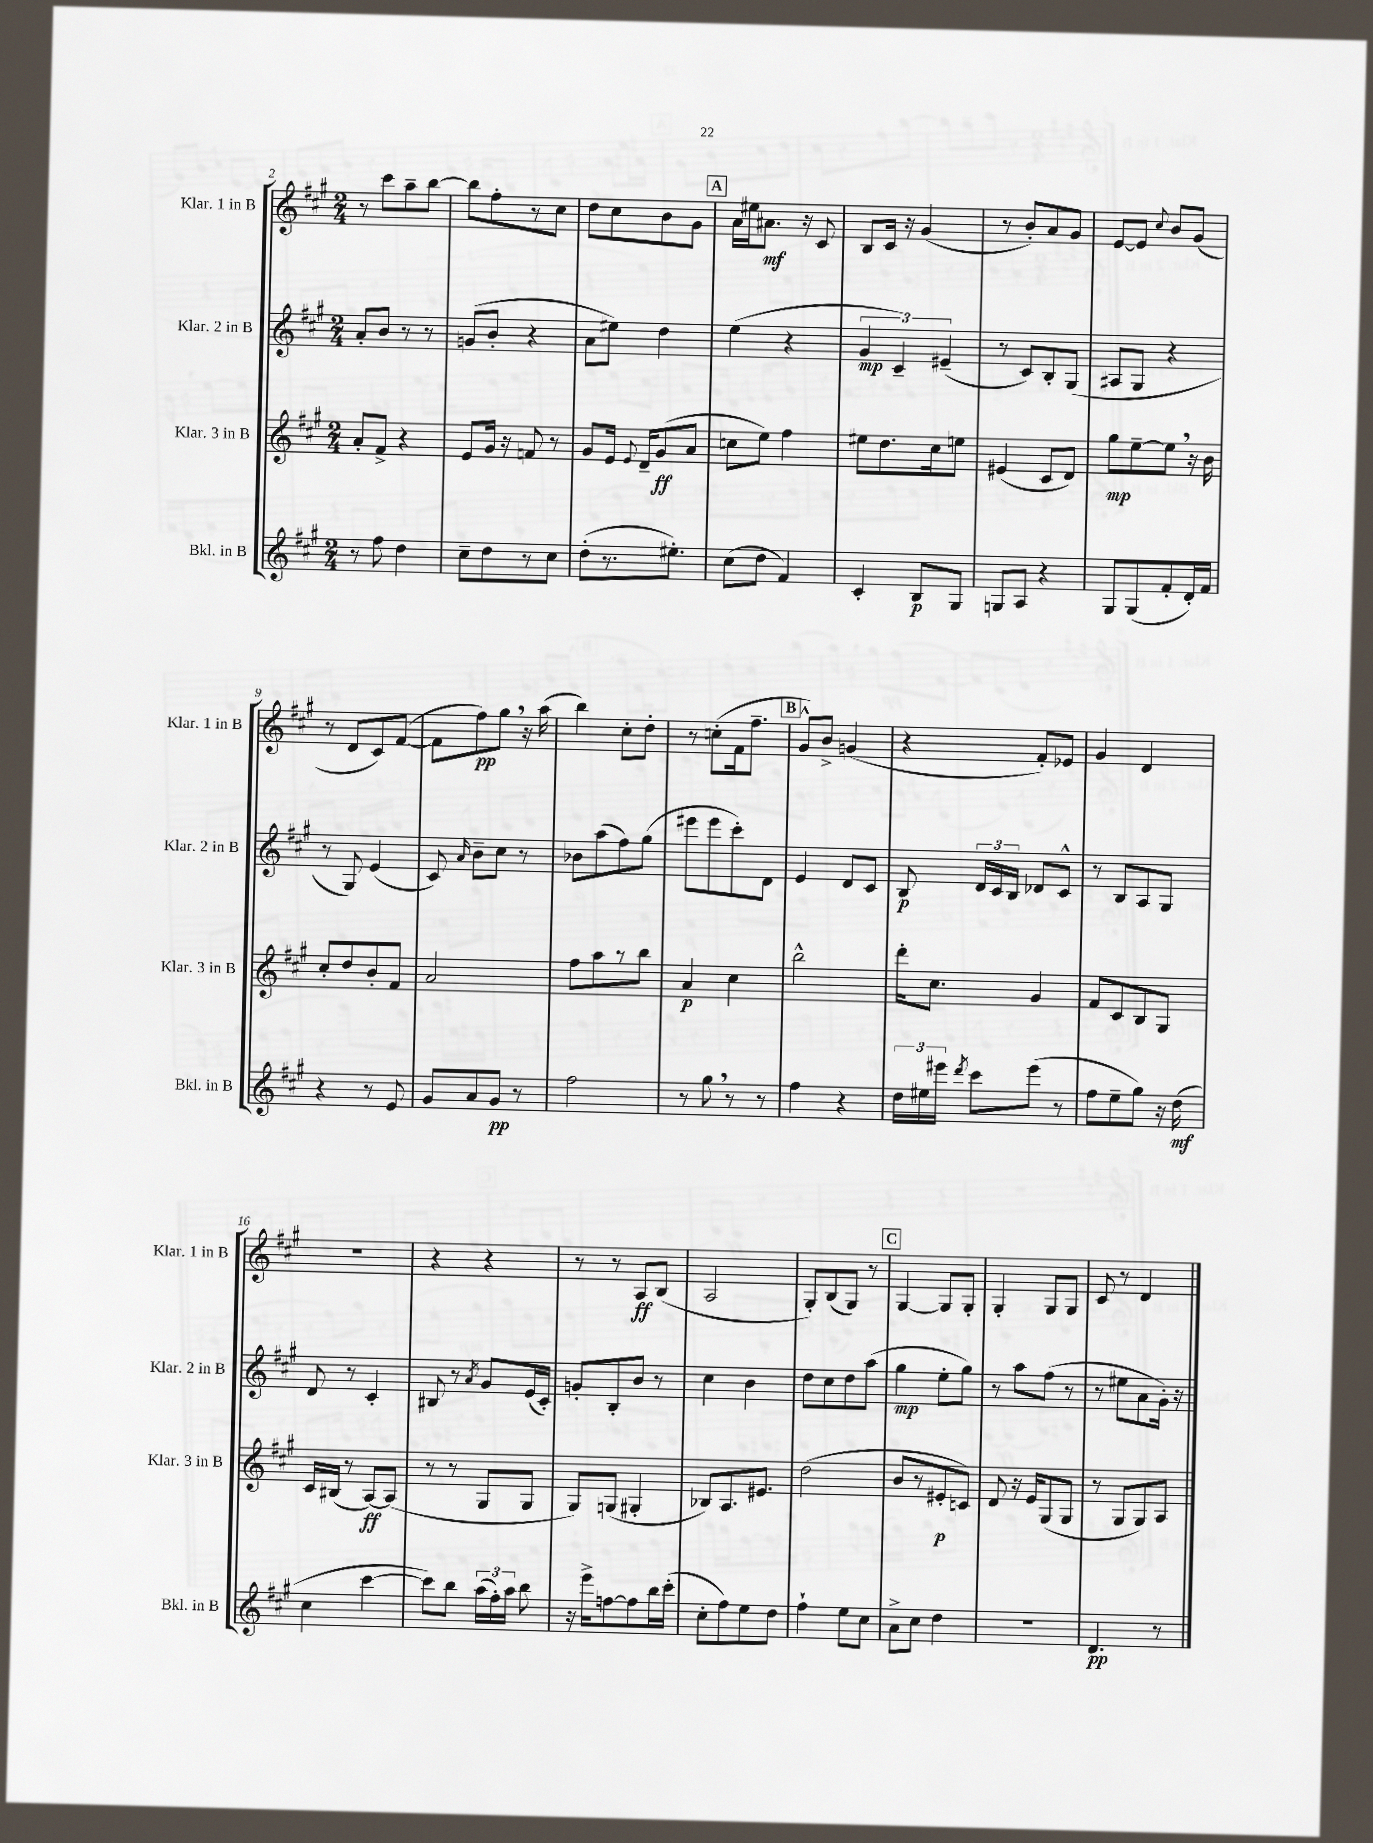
<<
\new StaffGroup <<
\new Staff = "s0" \with { instrumentName = "Klar. 1 in B" shortInstrumentName = "Klar. 1 in B" } {
    \clef treble \key a \major \numericTimeSignature \time 2/4
    \autoBeamOff r8 cis'''8[ a''8-- b''8]~ |
    b''8[ fis''8-. r8 cis''8] |
    d''8[ cis''8 b'8 gis'8] |
    \mark \markup { \box "A" } a'16[ eis''16 ais'8.]\mf r16 cis'8 |
    b8[ cis'16] r16 gis'4( |
    r8 b'8[-.) a'8 gis'8] |
    e'8[~ e'8] \appoggiatura { cis''8 } b'8[ gis'8]( |
    r8 d'8[ cis'8) fis'8]~( |
    fis'8[ fis''8\pp) gis''8] \breathe r16 a''16( |
    b''4) cis''8[-. d''8]-. |
    r8 c''8[-.( fis'16 fis''8.]-- |
    \mark \markup { \box "B" } gis'8[-^) b'8]-> g'4( |
    r4 fis'8[-.) ees'8] |
    gis'4 d'4 |
    r2 |
    r4 r4 |
    r8 r8 a8[\ff b8]( |
    a2 |
    gis8[-.) b8( gis8]) r8 |
    \mark \markup { \box "C" } gis4~ gis8[ gis8]-. |
    gis4-. gis8[ gis8] |
    cis'8 r8 d'4 \bar "|." |
}
\new Staff = "s1" \with { instrumentName = "Klar. 2 in B" shortInstrumentName = "Klar. 2 in B" } {
    \clef treble \key a \major \numericTimeSignature \time 2/4
    \autoBeamOff a'8[-. b'8] r8 r8 |
    g'8[( b'8]-. r4 |
    a'8[ eis''8]) d''4 |
    \mark \markup { \box "A" } e''4( r4 |
    \tuplet 3/2 { gis'4\mp cis'4--) eis'4--( } |
    r8 cis'8[) b8-. gis8]( |
    ais8[ gis8] r4 |
    r8 gis8) e'4( |
    cis'8) \grace { a'16 } b'8[-- cis''8] r8 |
    bes'8[ a''8( fis''8) gis''8]( |
    eis'''8[ eis'''8 cis'''8-.) d'8] |
    \mark \markup { \box "B" } e'4 d'8[ cis'8] |
    b8\p \tuplet 3/2 { d'16[ cis'16 b16] } des'8[ cis'8]-^ |
    r8 b8[ a8 gis8] |
    d'8 r8 cis'4-. |
    bis8 r8 \acciaccatura { a'8 } gis'8[ e'16( cis'16]-.) |
    g'8[-. b8-. b'8] r8 |
    cis''4 b'4 |
    d''8[ cis''8 d''8 a''8]( |
    \mark \markup { \box "C" } gis''4\mp e''8[-. gis''8]) |
    r8 a''8[ fis''8]( r8 |
    r8 eis''8[ a'8 gis'16]-.) r16 \bar "|." |
}
\new Staff = "s2" \with { instrumentName = "Klar. 3 in B" shortInstrumentName = "Klar. 3 in B" } {
    \clef treble \key a \major \numericTimeSignature \time 2/4
    \autoBeamOff a'8[-. fis'8]-> r4 |
    e'8[ gis'16] r16 f'8 r8 |
    gis'8[ e'16] \appoggiatura { e'8 } d'16[-- gis'8\ff( a'8] |
    \mark \markup { \box "A" } c''8[ e''8]) fis''4 |
    eis''8[ d''8. cis''16 e''8] |
    eis'4( cis'8[ d'8]) |
    gis''8[\mp e''8~-- e''8] \breathe r16 b'16 |
    cis''8[-. d''8 b'8-. fis'8] |
    a'2 |
    fis''8[ a''8 r8 b''8] |
    a'4\p cis''4 |
    \mark \markup { \box "B" } b''2-^ |
    d'''16[-. cis''8.] gis'4 |
    fis'8[ cis'8 b8 gis8] |
    cis'16[ bis16]( r8 a8[~\ff) a8]( |
    r8 r8 gis8[ gis8] |
    gis8[) g8]( gis4-. |
    bes8[) a8. eis'8.] |
    d''2( |
    \mark \markup { \box "C" } b'8[ r8 eis'8-.\p c'8]) |
    d'8 r16 e'16[ gis8( gis8] |
    r8 gis8[ gis8) a8] \bar "|." |
}
\new Staff = "s3" \with { instrumentName = "Bkl. in B" shortInstrumentName = "Bkl. in B" } {
    \clef treble \key a \major \numericTimeSignature \time 2/4
    \autoBeamOff r8 fis''8 d''4 |
    cis''8[-- d''8 r8 cis''8] |
    d''8[-.( r8. eis''8.]-.) |
    \mark \markup { \box "A" } cis''8[( d''8] fis'4) |
    cis'4-. b8[\p gis8] |
    g8[ a8] r4 |
    gis8[ gis8( fis'8-. d'16-.) fis'16] |
    r4 r8 e'8 |
    gis'8[ a'8 gis'8]\pp r8 |
    fis''2 |
    r8 gis''8 \breathe r8 r8 |
    \mark \markup { \box "B" } fis''4 r4 |
    \tuplet 3/2 { d''16[ eis''16 eis'''16] } \acciaccatura { d'''8 } cis'''8[ eis'''8]( r8 |
    fis''8[ e''8-- gis''8]) r16 d''16\mf( |
    cis''4 cis'''4~ |
    cis'''8[) b''8] \tuplet 3/2 { a''16[( fis''16-.) a''16] } b''8 |
    r16 e'''16[-> f''8~ f''8 b''16 cis'''16]-.( |
    cis''8[-. fis''8) e''8 d''8] |
    fis''4-! e''8[ cis''8] |
    \mark \markup { \box "C" } a'8[-> cis''8] d''4 |
    R2 |
    d'4.\pp r8 \bar "|." |
}
>>
>>
\layout { \context { \Score currentBarNumber = #2 } }
